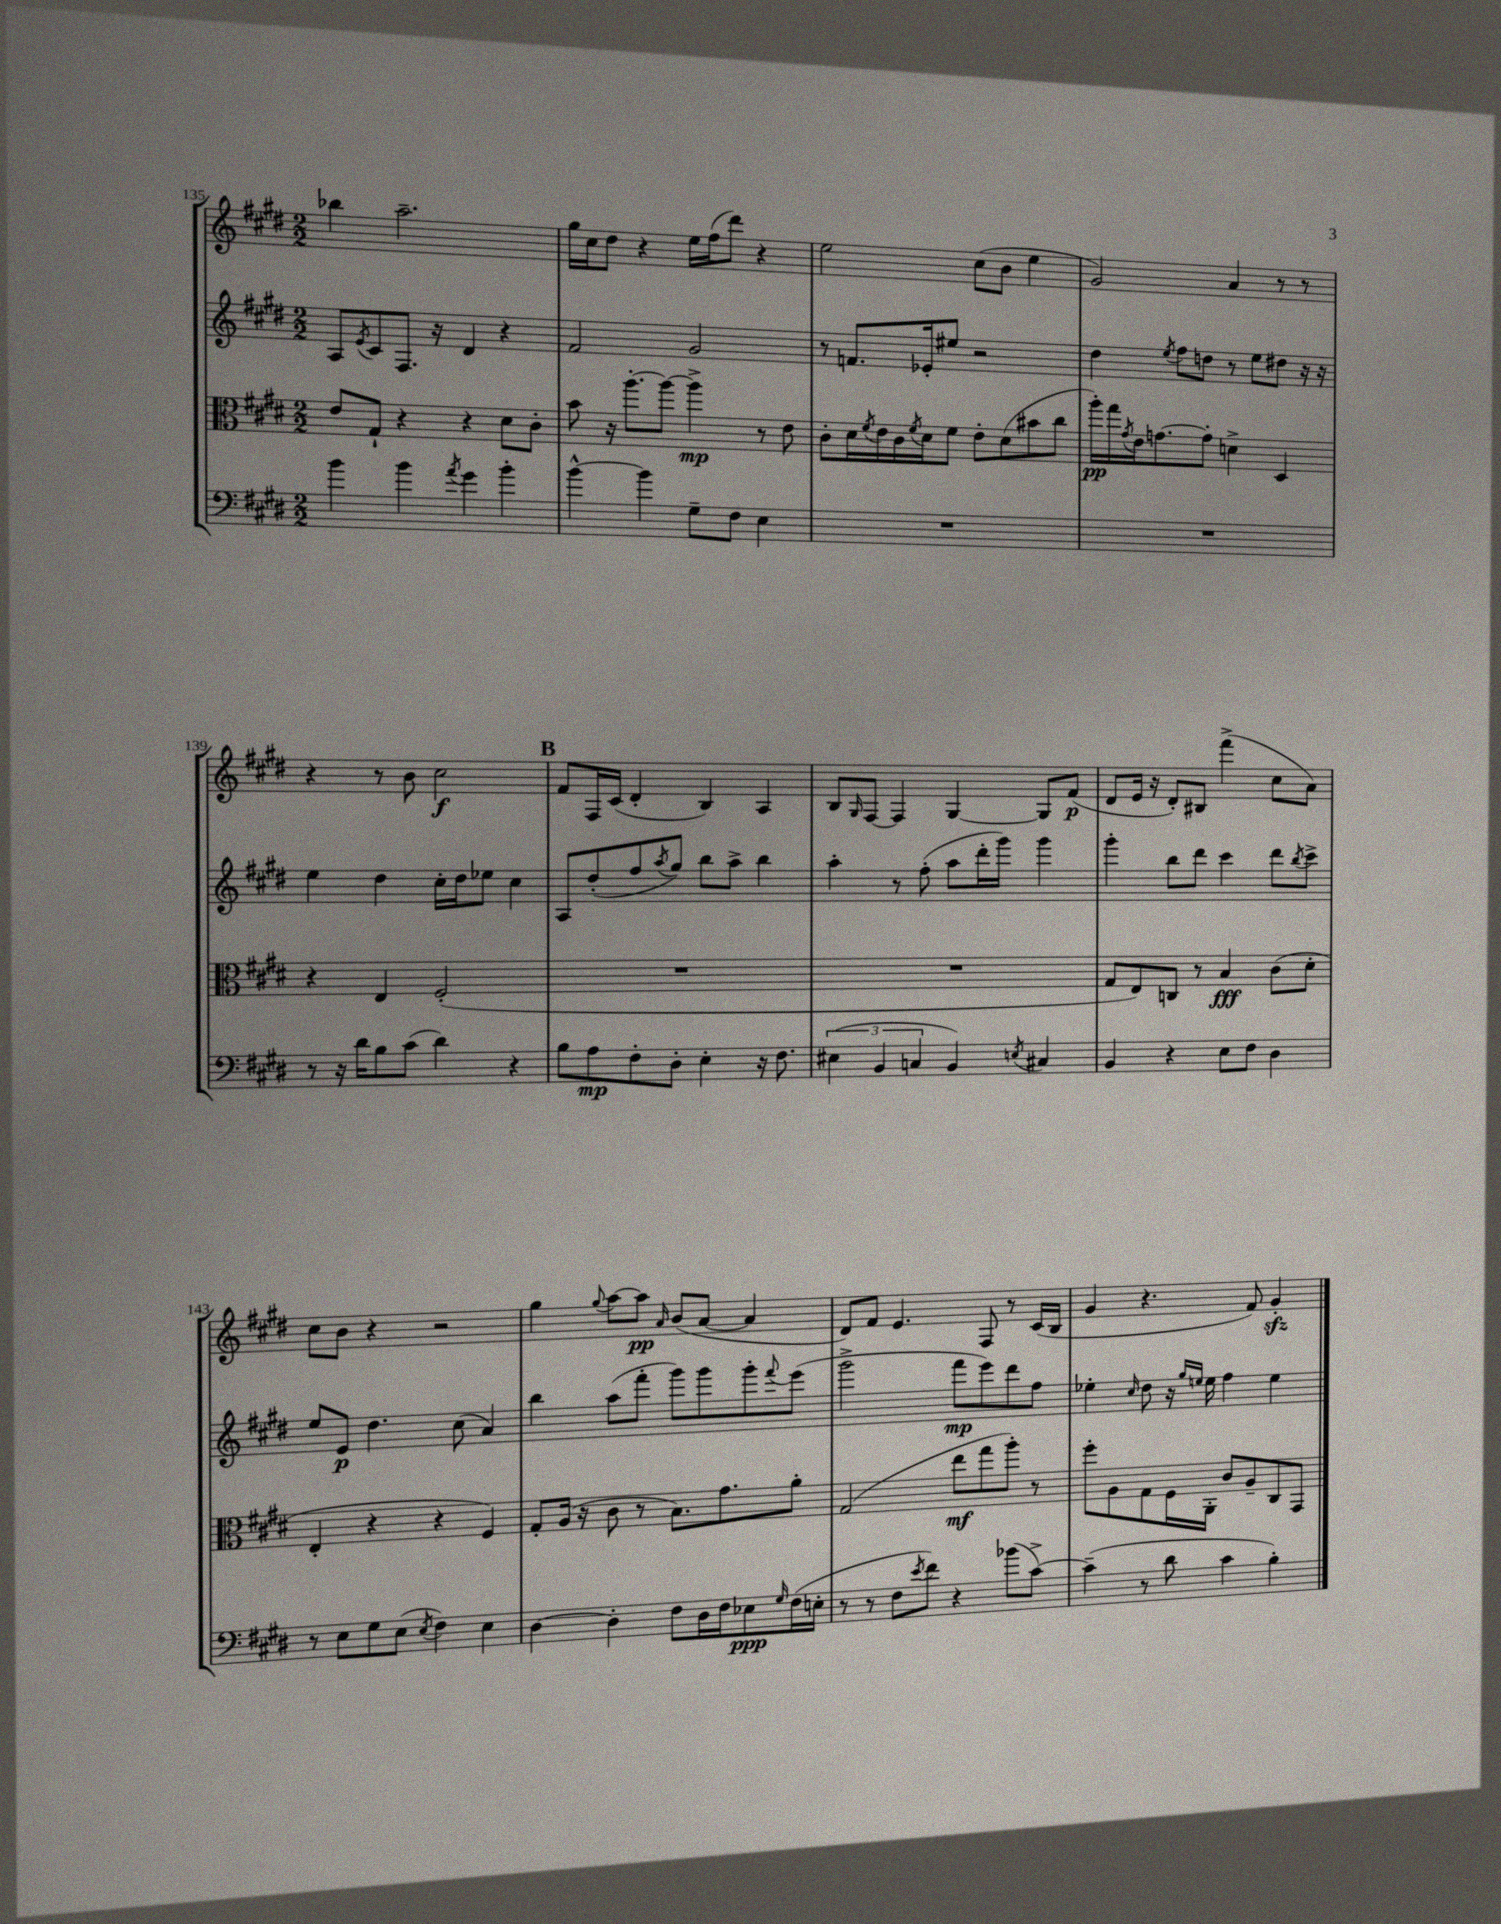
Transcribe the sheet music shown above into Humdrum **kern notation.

**kern	**kern	**kern	**kern
*staff4	*staff3	*staff2	*staff1
*clefF4	*clefC3	*clefG2	*clefG2
*k[f#c#g#d#]	*k[f#c#g#d#]	*k[f#c#g#d#]	*k[f#c#g#d#]
*M2/2	*M2/2	*M2/2	*M2/2
4b	8e	8A	4bb-
.	.	8qe	.
.	8G#`	8c#	.
4b	4r	8.F#	2.aa~
.	.	16r	.
8qa	.	.	.
4g#	4r	4d#	.
4b'	8d#	4r	.
.	8c#'	.	.
=	=	=	=
[4b^^	8b	2f#	16gg#
.	.	.	16cc#
.	16r	.	8dd#
.	[8.aa'	.	.
4b]	.	.	4r
.	8aa_	.	.
8G#~	4aa^]	2g#	16ee
.	.	.	(16ff#
8F#	.	.	8ddd#)
4E	8r	.	4r
.	8e	.	.
=	=	=	=
1r	8c#'	8r	2ee
.	16d#	8.f	.
.	8qf#	.	.
.	16e	.	.
.	16c#	.	.
.	8qf#	.	.
.	16d#	16e-'	.
.	8f#	8ee#	.
.	8e'	2r	(8cc#
.	(8d#	.	8b
.	8b#	.	4ee
.	8cc#	.	.
=	=	=	=
1r	16aa')	4dd#	2g#)
.	16gg#	.	.
.	8qg#	.	.
.	16e	.	.
.	[8.g	.	.
.	.	8qee	.
.	.	8ff#	.
.	8g']	8dd	.
.	4d^	8r	4a
.	.	8ee	.
.	4D#	8dd#	8r
.	.	16r	8r
.	.	16r	.
=	=	=	=
8r	4r	4ee	4r
16r	.	.	.
16d#	.	.	.
8B	4E	4dd#	8r
(8c#	.	.	8b
4d#)	(2F#'	16cc#'	2cc#
.	.	16dd#	.
.	.	8ee-	.
4r	.	4cc#	.
=	=	=	=
8B	1r	8A	8f#
8A	.	(8dd#'	16F#
.	.	.	(16c#
8F#'	.	8ff#	4d#'
.	.	8qaa	.
8D#'	.	8gg#)	.
4E'	.	8bb	4B)
.	.	8aa^	.
16r	.	4bb	4A
8.F#	.	.	.
=	=	=	=
(6E#	1r	4aa'	8B
.	.	.	16qqG#
.	.	.	[8F#
6BB	.	.	.
.	.	8r	4F#]
6C	.	.	.
.	.	(8ff#'	.
4BB)	.	8aa	[4G#
.	.	16ddd#'	.
.	.	16ggg#)	.
8qE	.	.	.
4C#	.	4ggg#	8G#]
.	.	.	(8f#
=	=	=	=
4BB	8G#	4ggg#'	8d#
.	8E)	.	16e
.	.	.	16r
4r	8C	8bb	8d#')
.	8r	8ddd#	8B#
8E	4B	4ccc#	(4fff#^
8F#	.	.	.
4D#	(8c#	8ddd#	8cc#
.	.	8qbb	.
.	8d#'	8ccc#^	8a)
=	=	=	=
8r	4E'	8ee	8cc#
8E	.	8e	8b
8G#	4r	4.dd#	4r
(8E	.	.	.
8qE	.	.	.
4F#)	4r	.	2r
.	.	(8cc#	.
4E	4F#)	4a)	.
=	=	=	=
[4D#	8G#'	4bb	4gg#
.	(16A	.	.
.	16r	.	.
.	.	.	8qqgg#
4D#']	8c#	(8aa	[8aa
.	8r	8fff#'	8aa]
.	.	.	16qqa
8F#	8.B)	8ggg#)	(8b
16D#	.	8ggg#	[8a
16F#	8.g#	.	.
8E-	.	8ggg#'	4a]
16qqG#	.	8qqfff#	.
(16F#	8a'	(8eee	.
16E'	.	.	.
=	=	=	=
8r	(2G#	2ggg#^	8d#)
8r	.	.	8f#
8F#	.	.	4.e
8qe	.	.	.
8f#)	.	.	.
4r	8ee	8fff#	.
.	8gg#	8eee)	8F#
(8b-	8aa')	8ddd#	8r
[8c#^)	8r	8ff#	(16c#
.	.	.	16B
=	=	=	=
(4c#~]	8ff#'	4ee-'	4g#
.	8A	.	.
.	.	16qqcc#	.
8r	8G#	8dd#	4.r
8d#	16F#	16r	.
.	.	16qqgg#	.
.	.	16qqee	.
.	16AA'	16ee	.
4c#	8c#	4ff#	.
.	8A~	.	8f#)
4B')	8C#	4ee	4g#'
.	8GG#	.	.
==	==	==	==
*-	*-	*-	*-
